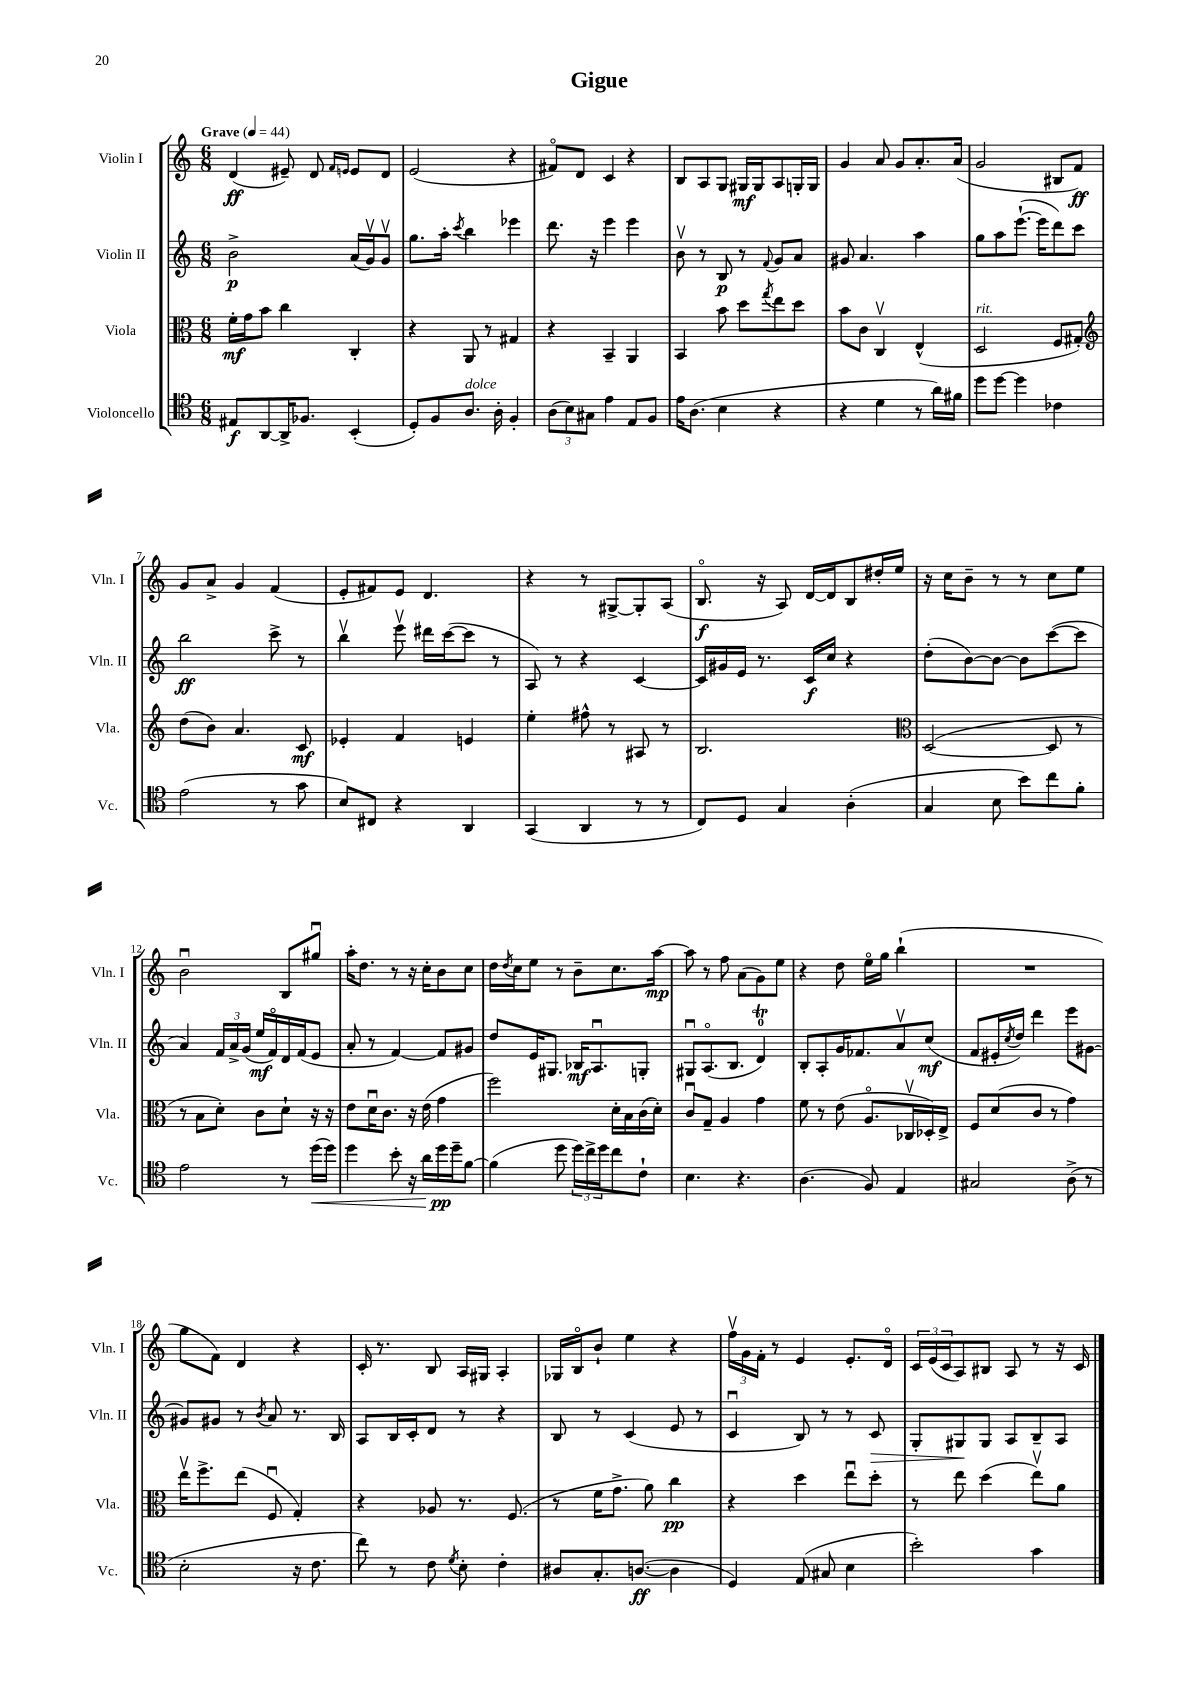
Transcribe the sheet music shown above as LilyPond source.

\header { title = "Gigue" }
<<
\new StaffGroup <<
\new Staff = "s0" \with { instrumentName = "Violin I" shortInstrumentName = "Vln. I" } {
    \clef treble \key c \major \numericTimeSignature \time 6/8 \tempo "Grave" 4 = 44
    d'4\ff( eis'8--) d'8 \grace { f'16 e'16 } e'8 d'8 |
    e'2( r4 |
    fis'8\flageolet) d'8 c'4 r4 |
    b8 a8 g8 gis16\mf gis16 a8 g16-. g16 |
    g'4 a'8 g'8 a'8.-. a'16( |
    g'2 bis8 f'8\ff) |
    g'8 a'8-> g'4 f'4( |
    e'8-. fis'8) e'8 d'4. |
    r4 r8 gis8~-> gis8-. a8( |
    b8.\flageolet\f r16 a8) d'16~ d'16 b8 dis''16-. e''16 |
    r16 c''16 b'8-- r8 r8 c''8 e''8 |
    b'2\downbow b8 gis''8\downbow |
    a''16-. d''8. r8 r16 c''16-. b'8 c''8 |
    d''16 \acciaccatura { d''8 } c''16 e''8 r8 b'8-- c''8. a''16~\mp |
    a''8 r8 f''8 a'8( g'8) e''8 |
    r4 d''8 e''16\flageolet g''16 b''4-!( |
    R2. |
    g''8 f'8) d'4 r4 |
    c'16-. r8. b8 a16 gis16 a4-. |
    ges16 b16\flageolet b'8-! e''4 r4 |
    \tuplet 3/2 { f''16\upbow g'16 f'16-. } r8 e'4 e'8.-. d'16\flageolet |
    \tuplet 3/2 { c'16 e'16( c'16 } a8) bis8 a8 r8 r16 c'16 \bar "|." |
}
\new Staff = "s1" \with { instrumentName = "Violin II" shortInstrumentName = "Vln. II" } {
    \clef treble \key c \major \numericTimeSignature \time 6/8
    b'2->\p a'16( g'16\upbow) g'8\upbow |
    g''8. a''16-. \acciaccatura { c'''8 } b''4 ees'''4 |
    d'''8. r16 e'''4 e'''4 |
    b'8\upbow r8 b8\p r8 \appoggiatura { f'8 } g'8 a'8 |
    gis'8 a'4. a''4 |
    g''8 a''8 e'''8.~-!( e'''16 d'''8) c'''8 |
    b''2\ff c'''8-> r8 |
    b''4\upbow e'''8\upbow dis'''16 c'''16~( c'''8 r8 |
    a8) r8 r4 c'4~ |
    c'16 gis'16 e'16 r8. c'16\f c''16 r4 |
    d''8-.( b'8~) b'8~ b'8 c'''8~( c'''8 |
    a'4) \tuplet 3/2 { f'16 a'16-> g'16( } e''16\mf f'16\flageolet) d'16 f'16( e'8 |
    a'8-. r8 f'4~) f'8 gis'8 |
    d''8 e'16 gis8. bes16\mf a8.\downbow g8-. |
    gis8\downbow a8.\flageolet( b8. d'4-0\trill) |
    b8-. a8-. g'16 fes'8. a'8\upbow c''8\mf( |
    f'8 eis'16-. \acciaccatura { c''8 } d''16) d'''4 e'''8 gis'8~ |
    gis'8 gis'8 r8 \acciaccatura { b'8 } a'8 r8. b16 |
    a8 b16 c'16-. d'8 r8 r4 |
    b8 r8 c'4( e'8 r8 |
    c'4\downbow b8) r8 r8 c'8\> |
    g8-. gis8\! gis8 a8 b8-- a8 \bar "|." |
}
\new Staff = "s2" \with { instrumentName = "Viola" shortInstrumentName = "Vla." } {
    \clef alto \key c \major \numericTimeSignature \time 6/8
    f'16-.\mf g'16 b'8 c''4 c4-. |
    r4 a,8 r8 gis4 |
    r4 b,4-- a,4 |
    b,4 b'8 d''8 \acciaccatura { g''8 } e''8 d''8 |
    b'8 c'8 c4\upbow e4-^( |
    d2^\markup { \italic "rit." } f8 gis8-.) |
    \clef treble d''8( b'8) a'4. c'8\mf |
    ees'4-. f'4 e'4 |
    e''4-. fis''8-^ r8 ais8 r8 |
    b2. |
    \clef alto d2~( d8 r8 |
    r8 b8 d'8-.) c'8 d'8-! r16 r16 |
    e'8 d'16\downbow c'8. r16 e'16( g'4 |
    f''2) d'16-. b16 c'16( d'16-.) |
    c'8\downbow g8-- a4 g'4 |
    f'8 r8 e'8( a8.\flageolet ces16\upbow des16-.) e16-> |
    f8 d'8( c'8 r8 g'4) |
    e''16\upbow f''8.-> e''8( f8\downbow g4-.) |
    r4 aes8 r8. f8.( |
    r8 f'16 g'8.-> a'8) c''4\pp |
    r4 d''4 e''8\downbow d''8-. |
    r8 e''8 d''4( e''8\upbow) a'8 \bar "|." |
}
\new Staff = "s3" \with { instrumentName = "Violoncello" shortInstrumentName = "Vc." } {
    \clef tenor \key c \major \numericTimeSignature \time 6/8
    eis8\f a,8~ a,16-> fes8. b,4-.( |
    d8-.) f8 a8.^\markup { \italic "dolce" } a16-. f4-. |
    \tuplet 3/2 { a8( b8) gis8 } e'4 e8 f8 |
    e'16 a8.( b4 r4 |
    r4 d'4 r8 a'16) fis'16 |
    d''8 d''8~ d''4 ces'4 |
    e'2( r8 g'8 |
    b8) cis8 r4 a,4 |
    g,4( a,4 r8 r8 |
    c8) d8 g4 a4-.( |
    g4 b8 b'8) c''8 f'8-. |
    e'2 r8 d''16\<( d''16) |
    d''4 b'8-. r16 a'16 d''16\pp\! d''16-- f'8~ |
    f'4( d''8 \tuplet 3/2 { d''16) c''16-> d''16 } c''8 c'8-! |
    b4. r4. |
    a4.( f8) e4 |
    gis2 a8->( r8 |
    b2-. r16 c'8. |
    c''8) r8 c'8 \acciaccatura { d'8 } b8-. c'4-. |
    ais8 g8.-. a8.~\ff( a4 |
    d4) e8( gis8 b4 |
    b'2-.) g'4 \bar "|." |
}
>>
>>
